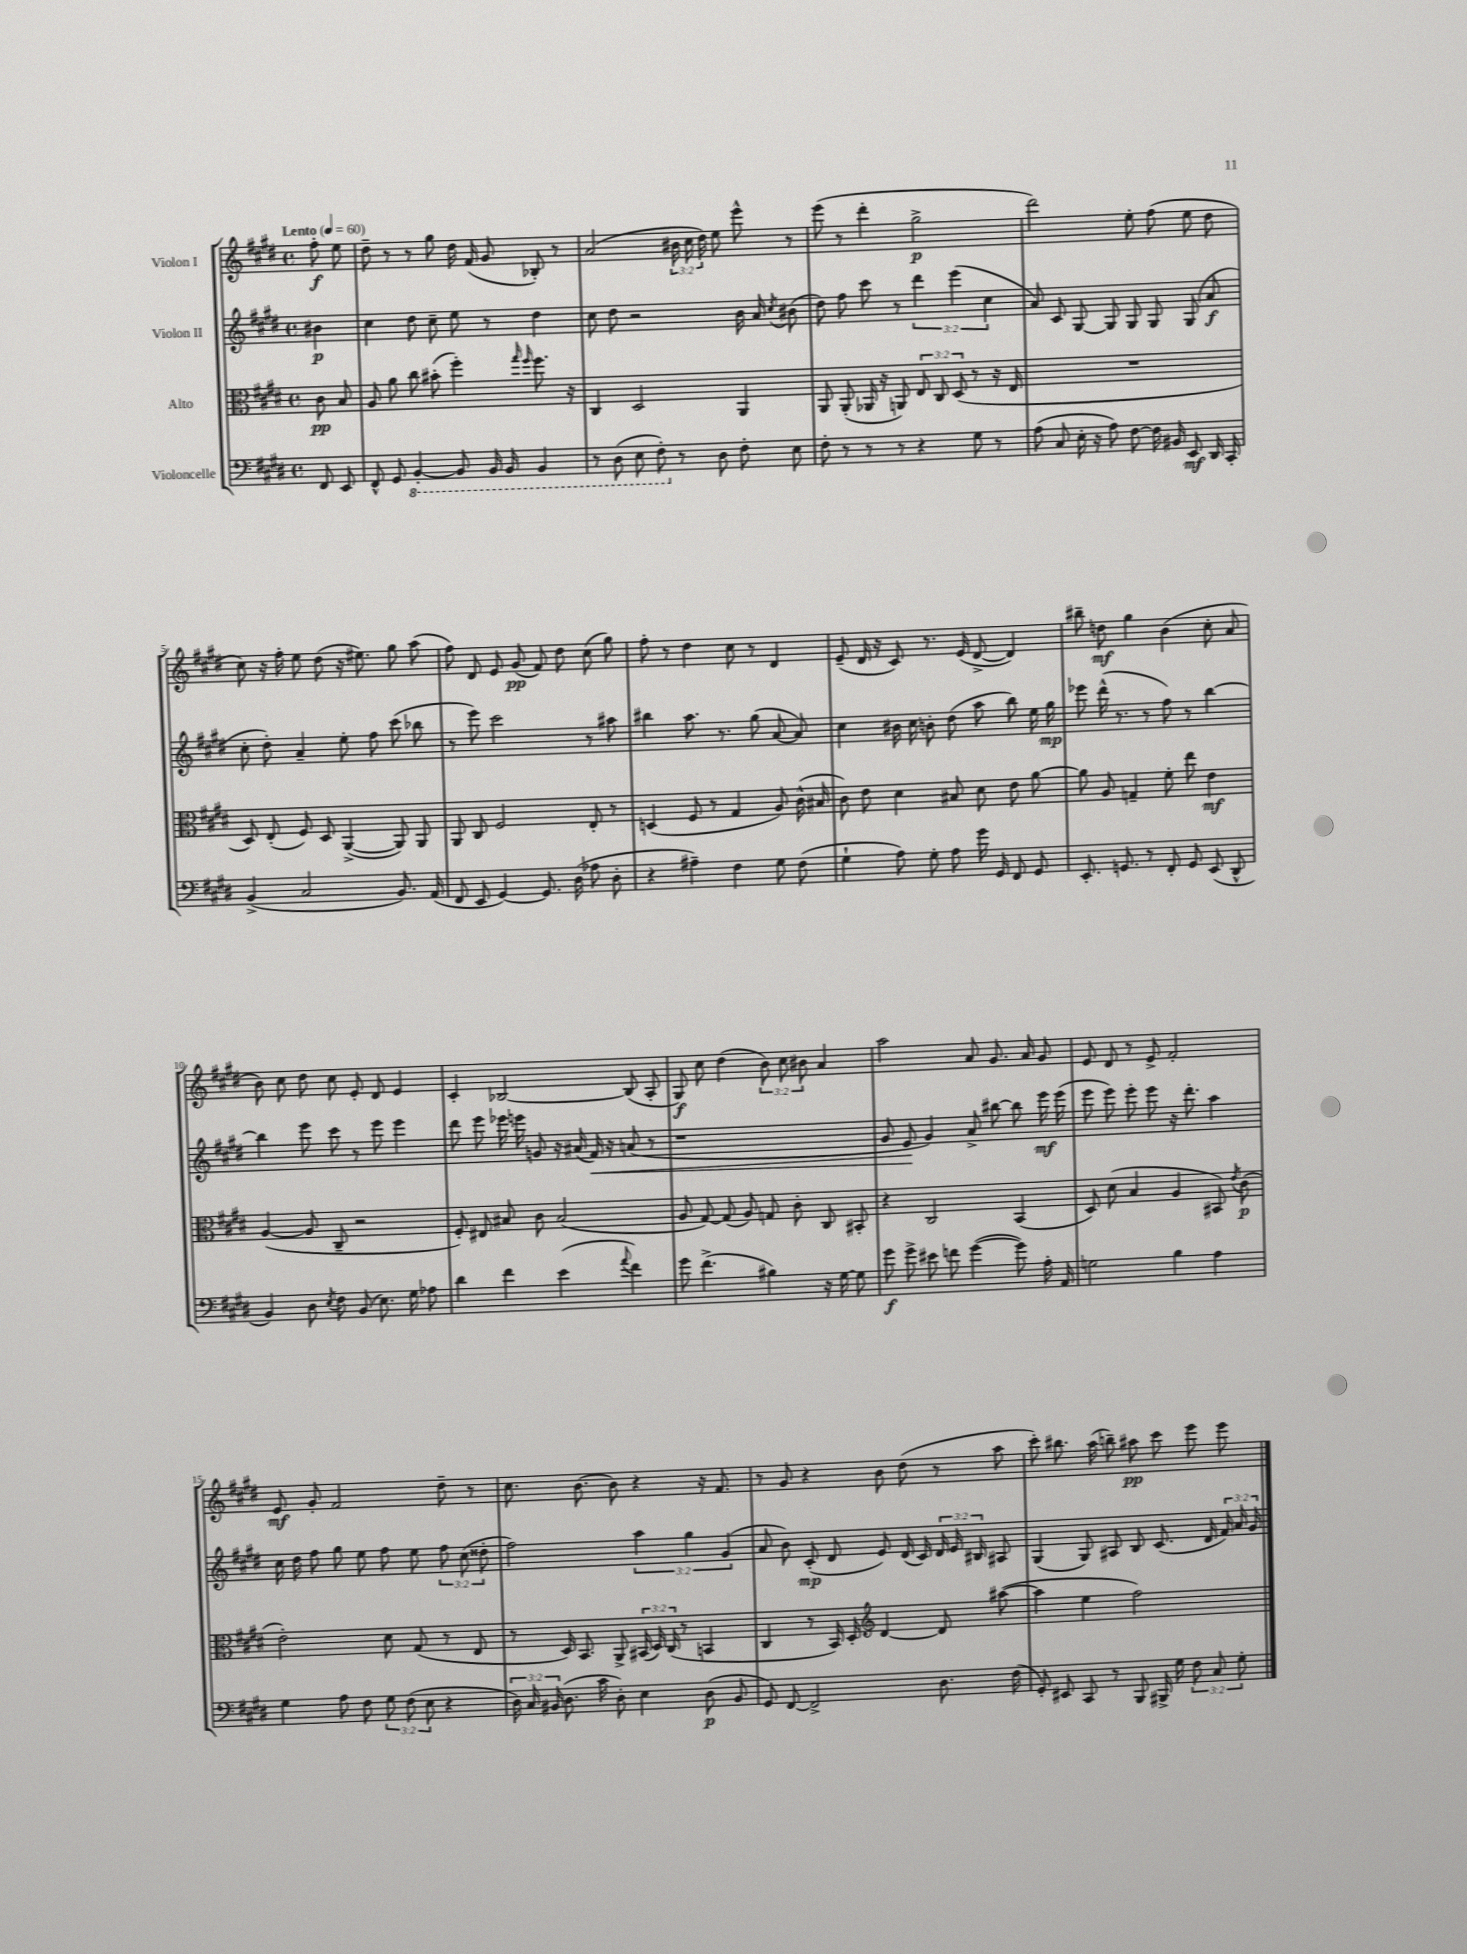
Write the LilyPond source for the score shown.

<<
\new StaffGroup <<
\new Staff = "s0" \with { instrumentName = "Violon I" } {
    \clef treble \key e \major \defaultTimeSignature \time 4/4 \override Staff.TupletNumber.text = #tuplet-number::calc-fraction-text \partial 4 \tempo "Lento" 4 = 60
    \autoBeamOff fis''8-.\f e''8 |
    dis''8-- r8 r8 gis''8 dis''16 fis'16( gis'8 bes8-.) r8 |
    a'2( \tuplet 3/2 { bis'16 cis''16 dis''16) } e''8 e'''8-^ r8 |
    e'''8( r8 dis'''4-. gis''2->\p |
    dis'''2) e''8-. fis''8( e''8 dis''8 |
    cis''8) r16 fis''16-. e''8 dis''8( r16 eis''8.) gis''8 a''8( |
    fis''8) dis'8 e'8 gis'8\pp( fis'8) dis''8 cis''8( gis''8) |
    fis''8-. r8 dis''4 cis''8 r8 dis'4 |
    e'8--( dis'16 r16 cis'8) r8. e'16( dis'8~-> dis'4) |
    bis''8-- d''8\mf gis''4 b'4( cis''8-. a'8 |
    b'8) cis''8 dis''8 cis''8 e'8-. dis'8 e'4 |
    cis'4-. bes2~ bes8( a8-. |
    gis8\f) cis''8 dis''4( \tuplet 3/2 { b'8) cis''8 bis'8 } a'4 |
    a''2 a'8 gis'8. a'16 gis'8 |
    e'8 dis'8 r8 e'8-> fis'2-. |
    e'8\mf gis'8-. fis'2 dis''8-- r8 |
    cis''8. b'8.~ b'8 r4 r16 fis'8. |
    r8 gis'8 r4 b'8 dis''8( r8 a''8 |
    cis'''8-.) bis''8. a''16( b''8--) ais''8\pp cis'''8 e'''8 e'''8 \bar "|." |
}
\new Staff = "s1" \with { instrumentName = "Violon II" } {
    \clef treble \key e \major \defaultTimeSignature \time 4/4 \override Staff.TupletNumber.text = #tuplet-number::calc-fraction-text \partial 4
    \autoBeamOff bis'4\p |
    cis''4 dis''8 cis''8-- e''8 r8 dis''4 |
    cis''8 dis''8 r2 b'16 a'16 \acciaccatura { cis''8 } bis'8( |
    dis''8) fis''8 cis'''8 r8 \tuplet 3/2 { dis'''4 e'''4( cis''4 } |
    a'8) cis'8 gis8~ gis8 gis8 gis8 gis8( a'8\f |
    cis''8-. dis''8-.) a'4-- e''8-. fis''8 cis'''8( bes''8 |
    r8 e'''8) cis'''2 r8 ais''8 |
    bis''4 a''8. r8. gis''8( a'8~ a'8) |
    cis''4 bis'16 cis''16 b'8-. dis''8( a''8 b''8) e''16 gis''16\mp |
    ees'''8 dis'''16-^( r8. r8 fis''8) r8 b''4~ |
    b''4 e'''8 cis'''8 r8 e'''8 e'''4 |
    dis'''8 e'''8 ees'''16 e'''16 g'8 r16 ais'16( fis'16\<) r16 a'8( r8 |
    r1 |
    gis'8 e'8\! gis'4) a'8-> bis''8~ bis''8 e'''16\mf e'''16( |
    e'''8 e'''8) e'''8-. e'''8 r16 dis'''8.-. a''4 |
    cis''16 dis''16 fis''8 gis''8 e''8 fis''8 e''8 \tuplet 3/2 { fis''8 cis''8( disis''8-. } |
    fis''2) \tuplet 3/2 { a''4 gis''4 gis'4( } |
    a'8 b'8) cis'8-.\mp( dis'8 e'8) dis'16( cis'16) \tuplet 3/2 { dis'16 e'16 bis16 } ais8 |
    gis4( gis8) ais8 b8 cis'8.( dis'16 \tuplet 3/2 { fis'16) a'16 gis'16 } \bar "|." |
}
\new Staff = "s2" \with { instrumentName = "Alto" } {
    \clef alto \key e \major \defaultTimeSignature \time 4/4 \override Staff.TupletNumber.text = #tuplet-number::calc-fraction-text \partial 4
    \autoBeamOff cis'8\pp b8 |
    a8 a'8 cis''8 bis'8-.( fis''4-.) \grace { gis''16 fis''16 } fis''8. r16 |
    cis4 dis2 a,4 |
    a,8 a,8-.( aes,16 r16 a,8) \tuplet 3/2 { e8 cis8 dis8( } r8 r16 e16 |
    R1 |
    dis8) e8-.( fis8) dis8 a,4~->( a,8) a,8 |
    a,8 cis8 fis2 e8-. r8 |
    d4( fis8 r8 gis4 a8) cis'16-^( bis16 |
    cis'8) e'8 dis'4 bis8 dis'8 e'8 a'8~ |
    a'8 a8 g4-- fis'8-. e''8 e'4\mf |
    a4~( a8 cis8-- r2 |
    fis8-.) eis8 bis8 cis'8 bis2( |
    a8 gis8~) gis8( a8) g8 cis'8-. cis8 bis,8-. |
    r4 cis2 b,4( |
    dis8) dis'8( b4 a4 bis,8) \acciaccatura { e'8 } cis'8\p( |
    e'2-.) dis'8 gis8( r8 e8 |
    r8 dis16) b,8. a,8-> \tuplet 3/2 { bis,16( dis16) cis16( } r8 b,4 |
    cis4 r8 b,16) dis16-. \clef treble dis'4~ dis'8 ais''8~( |
    ais''4 e''4 fis''2) \bar "|." |
}
\new Staff = "s3" \with { instrumentName = "Violoncelle" } {
    \clef bass \key e \major \defaultTimeSignature \time 4/4 \override Staff.TupletNumber.text = #tuplet-number::calc-fraction-text \partial 4
    \autoBeamOff fis,8 e,8 |
    fis,8-^ gis,8 \ottava #-1 b,,4~-. b,,8 b,,16 b,,16 b,,4 |
    r8 dis,8( e,8 fis,8-.) \ottava #0 r8 dis8 fis8-. e8 |
    fis8-. r8 r8 r8 r4 gis8 r8 |
    a8( cis8 e16-. r16 a8) fis8~ fis16 bis,16 e,8\mf dis,16 cis,16-. |
    b,4->( cis2 b,8.) a,16( |
    fis,8 e,8 gis,4~) gis,8. dis16( aes8 dis8-. |
    r4 ais4--) fis4 gis8 fis8( |
    gis4-! a8) gis8-. a8 gis'16 gis,16 fis,8 gis,8 |
    e,8.-. g,8. r8 fis,8-. g,8 e,8( dis,8-^ |
    b,4) dis8 \acciaccatura { e8 } fis8 b,8( e8.) gis16 aes8 |
    dis'4 fis'4 e'4( \appoggiatura { a'8 } fis'4) |
    gis'8 fis'4.->( bis4) r16 gis16~ gis8 |
    gis'8\f gis'8-> eis'8 f'8 gis'4~( gis'8) a16-. a,16 |
    g2 b4 a4 |
    gis4 a8 fis8 \tuplet 3/2 { gis8 fis8( e8 } r4 |
    \tuplet 3/2 { dis16) cis16 bis,16( } dis8. cis'16 dis8-.) e4 dis8\p( bis,8 |
    gis,8) fis,8~ fis,2-> dis8. fis16( |
    gis,8-.) eis,8 cis,8 r8 b,,8 bis,,16-> gis16 \tuplet 3/2 { fis8 cis8 gis8-. } \bar "|." |
}
>>
>>
